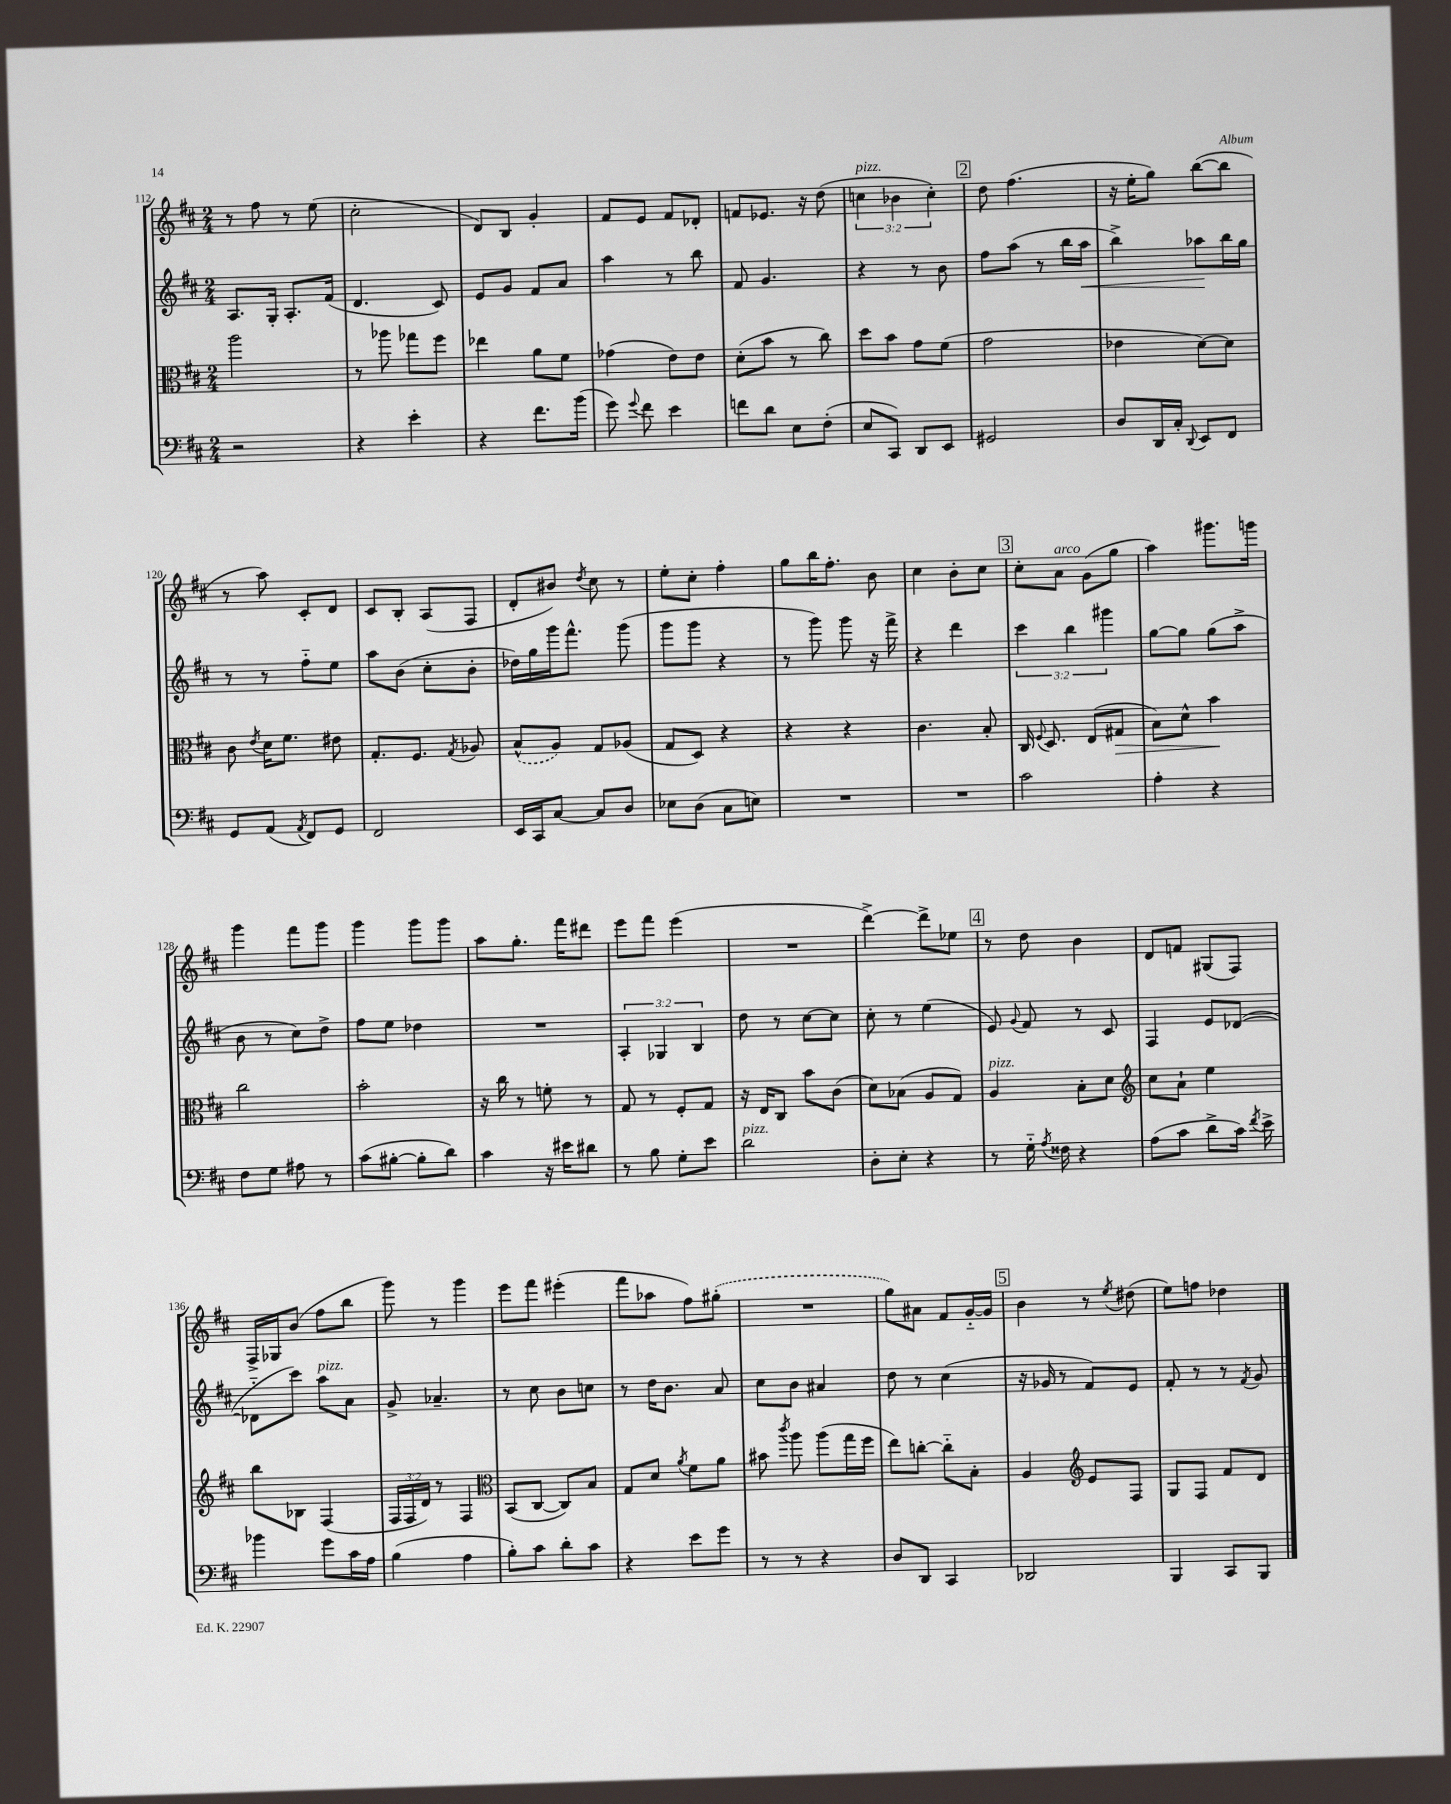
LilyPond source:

<<
\new StaffGroup <<
\new Staff = "s0" {
    \clef treble \key d \major \numericTimeSignature \time 2/4 \override Staff.TupletNumber.text = #tuplet-number::calc-fraction-text
    \autoBeamOff r8 fis''8 r8 e''8( |
    cis''2-. |
    d'8[) b8] g'4-. |
    fis'8[ e'8] fis'8[ des'8]-. |
    f'8[ ees'8.] r16 d''8( |
    \tuplet 3/2 { c''4^\markup { \italic "pizz." } bes'4 c''4-.) } |
    \mark \markup { \box "2" } d''8 fis''4.( |
    r16 e''16[-. g''8]) b''8[~( b''8] |
    r8 a''8) cis'8[-. d'8] |
    cis'8[ b8]-. a8[( fis8] |
    d'8[-. bis'8]) \acciaccatura { d''8 } cis''8 r8 |
    e''8[-. cis''8]-. fis''4-. |
    g''8[ b''16 fis''8.]-. b'8 |
    cis''4 b'8[-. cis''8] |
    \mark \markup { \box "3" } cis''8[-. a'8]^\markup { \italic "arco" } g'8[( g''8] |
    a''4) gis'''8.[ g'''16] |
    g'''4 fis'''8[ g'''8] |
    g'''4 g'''8[ g'''8] |
    a''8[ g''8.]-. fis'''16[ dis'''8] |
    e'''8[ fis'''8] e'''4( |
    R2 |
    d'''4~->) d'''8[-> ees''8] |
    \mark \markup { \box "4" } r8 d''8 b'4 |
    d'8[ f'8] gis8[( fis8]) |
    fis16[-> ges16 b'8]( fis''8[ b''8] |
    g'''8) r8 g'''4 |
    e'''8[ fis'''8] eis'''4-.( |
    fis'''8[ aes''8] fis''8[) \once \slurDashed gis''8]-.( |
    R2 |
    g''8[) ais'8] fis'8[ g'16~-_ g'16] |
    \mark \markup { \box "5" } b'4 r8 \acciaccatura { e''8 } dis''8( |
    e''8[) f''8] des''4 \bar "|." |
}
\new Staff = "s1" {
    \clef treble \key d \major \numericTimeSignature \time 2/4 \override Staff.TupletNumber.text = #tuplet-number::calc-fraction-text
    \autoBeamOff a8.[ g16]-. a8.[-. fis'16]( |
    d'4. cis'8) |
    e'8[ g'8] fis'8[ a'8] |
    a''4 r8 b''8 |
    fis'8 g'4. |
    r4 r8 b'8 |
    \mark \markup { \box "2" } fis''8[ a''8]( r8 b''16[ a''16]\< |
    b''4->) aes''8[\! b''16 g''16] |
    r8 r8 fis''8[-_ e''8] |
    a''8[ b'8]( cis''8[-. b'8]-. |
    des''16[) g''16 g'''16 fis'''8.]-^ g'''8( |
    g'''8[ g'''8] r4 |
    r8 g'''8) g'''8 r16 fis'''16-> |
    r4 d'''4 |
    \mark \markup { \box "3" } \tuplet 3/2 { cis'''4 b''4 gis'''4 } |
    g''8[~ g''8] g''8[( a''8]-> |
    b'8 r8 cis''8[) d''8]-> |
    fis''8[ e''8] des''4 |
    R2 |
    \tuplet 3/2 { a4-. ges4 b4 } |
    d''8 r8 cis''8[~ cis''8] |
    cis''8-. r8 e''4( |
    \mark \markup { \box "4" } e'8) \appoggiatura { g'8 } fis'8 r8 cis'8 |
    fis4 e'8[ des'8]~( |
    des'8[-_ cis'''8]) a''8[^\markup { \italic "pizz." } a'8] |
    g'8-> aes'4.-- |
    r8 cis''8 b'8[ c''8] |
    r8 d''16[ b'8.] a'8 |
    cis''8[ b'8] ais'4 |
    d''8 r8 cis''4( |
    \mark \markup { \box "5" } r16 ges'16 r8 fis'8[) e'8] |
    fis'8-. r8 r8 \acciaccatura { fis'8 } g'8 \bar "|." |
}
\new Staff = "s2" {
    \clef alto \key d \major \numericTimeSignature \time 2/4 \override Staff.TupletNumber.text = #tuplet-number::calc-fraction-text
    \autoBeamOff a''2 |
    r8 aes''8 ges''8[ fis''8] |
    ees''4 a'8[ fis'8] |
    ges'4( e'8[) e'8] |
    d'8[-.( b'8] r8 cis''8) |
    d''8[ b'8] g'8[ fis'8]( |
    \mark \markup { \box "2" } g'2 |
    ees'4 d'8[~) d'8] |
    cis'8 \acciaccatura { e'8 } d'16[ fis'8.] eis'8 |
    g8.[-. fis8.] \acciaccatura { g8 } aes8 |
    \once \slurDashed b8[-^( a8]) g8[ aes8]( |
    g8[ d8]) r4 |
    r4 r4 |
    cis'4. b8-. |
    \mark \markup { \box "3" } cis16 \appoggiatura { fis8 } d8. e8[( gis8]\> |
    b8[) d'8]-^ b'4\! |
    cis''2 |
    b'2-. |
    r16 cis''16 r8 f'8-. r8 |
    g8 r8 fis8[-. g8] |
    r16 e16[ cis8] b'8[ cis'8]( |
    d'8[) bes8]( a8[ g8]) |
    \mark \markup { \box "4" } a4^\markup { \italic "pizz." } b8[-. d'8] |
    \clef treble cis''8[ a'8]-! e''4 |
    b''8[ bes8] fis4( |
    \tuplet 3/2 { fis16[ fis16 d'16]) } r8 fis4 |
    \clef alto b,8[( cis8]~ cis8[) b8] |
    g8[ d'8] \acciaccatura { a'8 } fis'8[ a'8] |
    bis'8 \acciaccatura { cis'''8 } a''8 a''8[( g''16 fis''16] |
    e''8[) c''8]~-. c''8[-_ b8]-. |
    \mark \markup { \box "5" } a4 \clef treble e'8[ fis8] |
    g8[ fis8] fis'8[ d'8] \bar "|." |
}
\new Staff = "s3" {
    \clef bass \key d \major \numericTimeSignature \time 2/4
    \autoBeamOff r2 |
    r4 e'4-. |
    r4 fis'8.[ b'16]( |
    g'8) \appoggiatura { g'8 } fis'8 e'4 |
    f'8[ d'8] e8[ fis8]-.( |
    e8[ cis,8]) d,8[ e,8] |
    \mark \markup { \box "2" } gis,2 |
    d8[ d,16 cis16]-. \appoggiatura { d,8 } e,8[ fis,8] |
    g,8[ a,8]( \acciaccatura { a,8 } fis,8[) g,8] |
    fis,2 |
    e,16[ cis,16 cis8]~ cis8[ d8] |
    ees8[ d8]( cis8[ e8]) |
    R2 |
    R2 |
    \mark \markup { \box "3" } cis'2 |
    a4-. r4 |
    fis8[ g8] ais8 r8 |
    cis'8[( bis8]~-. bis8[-. d'8]) |
    cis'4 r16 eis'16[ dis'8] |
    r8 b8 g8[-. e'8] |
    d'2^\markup { \italic "pizz." } |
    d8[-. e8]-. r4 |
    \mark \markup { \box "4" } r8 g16-_ \acciaccatura { a8 } fisis16 r4 |
    a8[( cis'8] d'8[-> cis'16]) \acciaccatura { fis'8 } e'16-> |
    bes'4 g'8[ cis'16 a16] |
    b4( a4 |
    b8[-.) cis'8] d'8[-. cis'8] |
    r4 e'8[ g'8] |
    r8 r8 r4 |
    d8[ d,8] cis,4 |
    \mark \markup { \box "5" } des,2 |
    b,,4 cis,8[ b,,8] \bar "|." |
}
>>
>>
\layout { \context { \Score currentBarNumber = #112 } }
